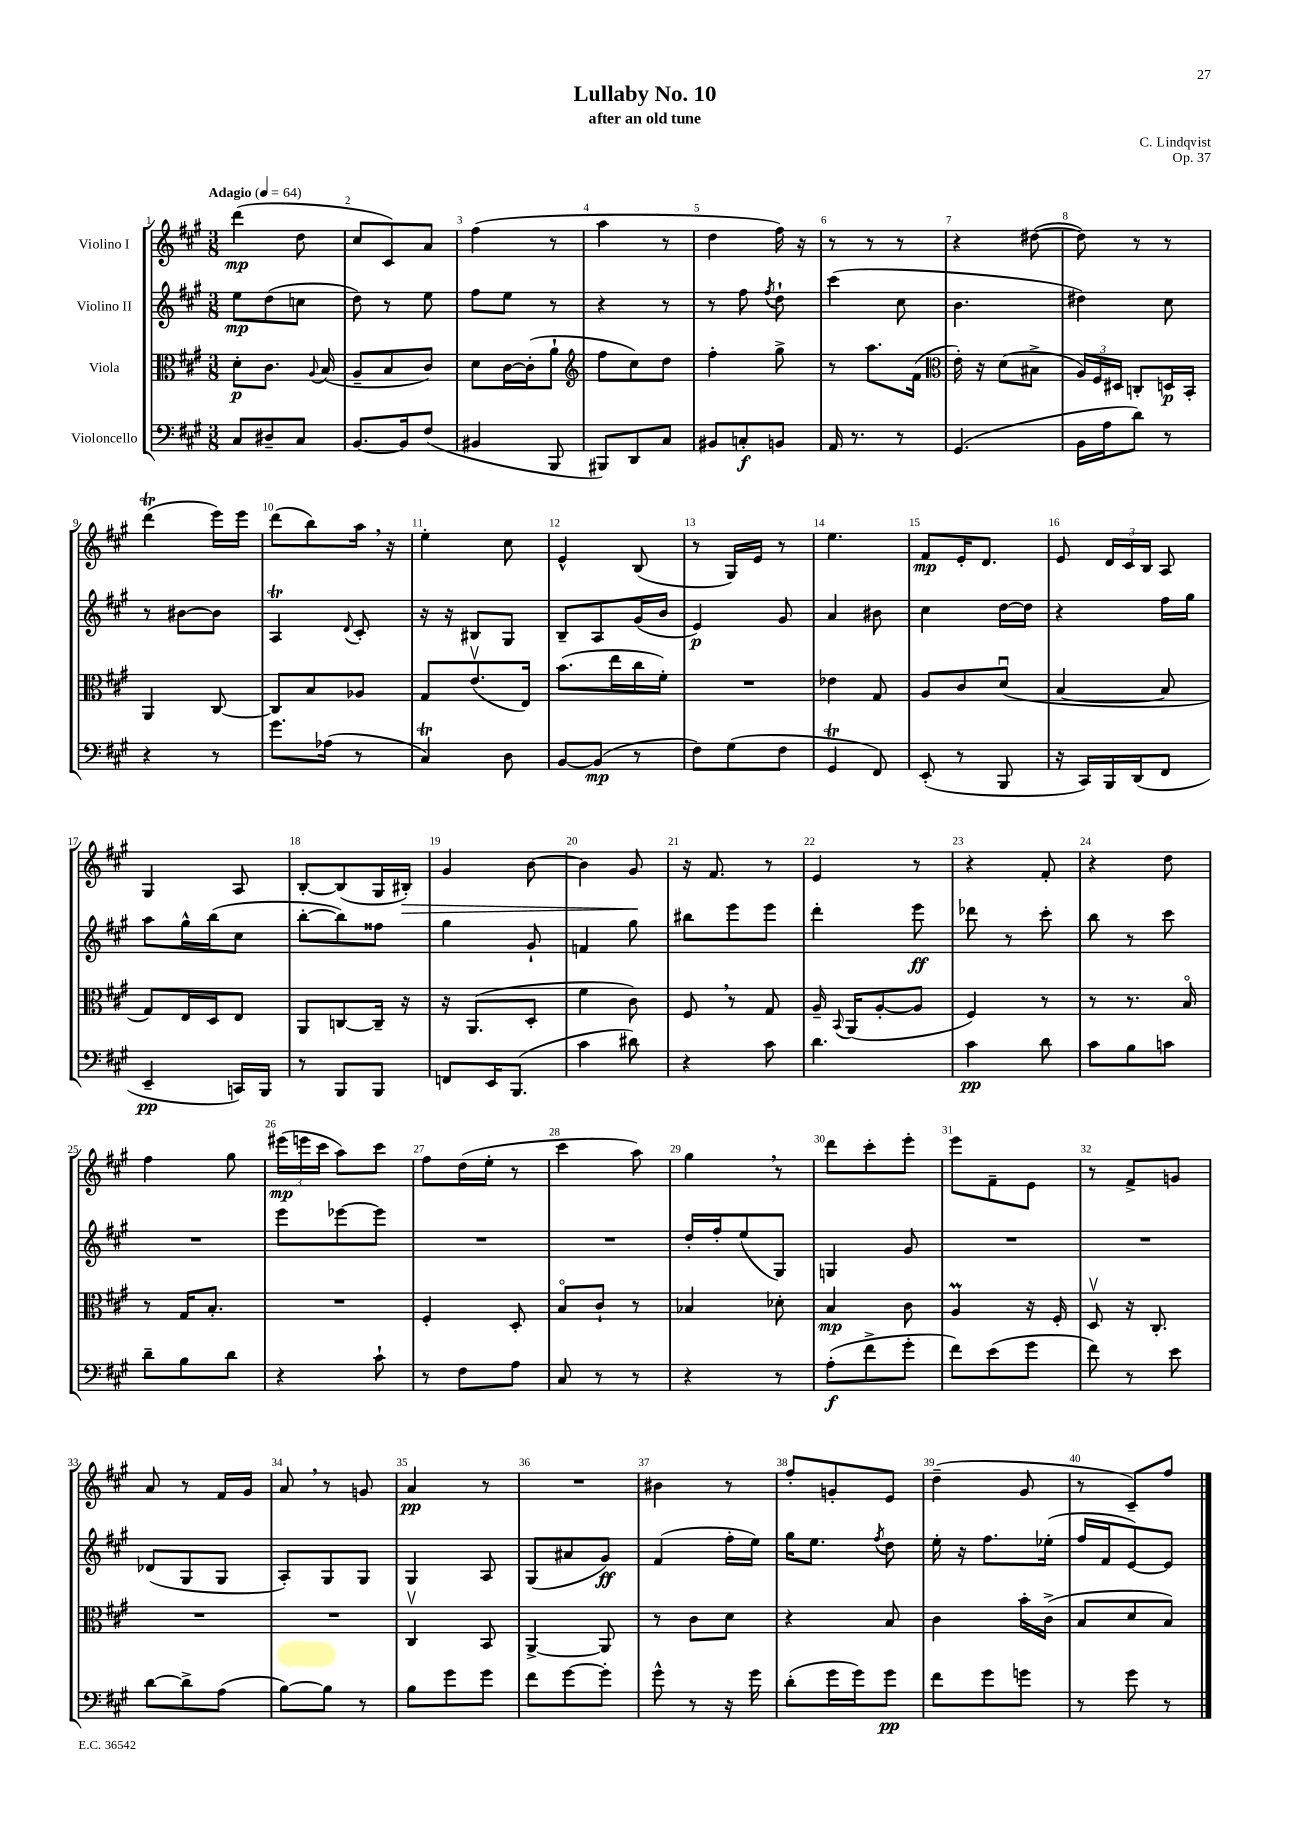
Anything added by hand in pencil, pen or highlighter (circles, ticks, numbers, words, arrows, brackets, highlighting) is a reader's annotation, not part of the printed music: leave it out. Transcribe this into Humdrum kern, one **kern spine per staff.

**kern	**dynam	**kern	**dynam	**kern	**dynam	**kern	**dynam
*part4	*part4	*part3	*part3	*part2	*part2	*part1	*part1
*staff4	*staff4	*staff3	*staff3	*staff2	*staff2	*staff1	*staff1
*I"Violoncello	*	*I"Viola	*	*I"Violino II	*	*I"Violino I	*
*clefF4	*	*clefC3	*	*clefG2	*	*clefG2	*
*k[f#c#g#]	*	*k[f#c#g#]	*	*k[f#c#g#]	*	*k[f#c#g#]	*
*M3/8	*	*M3/8	*	*M3/8	*	*M3/8	*
*MM64	*	*MM64	*	*MM64	*	*MM64	*
=1	=1	=1	=1	=1	=1	=1	=1
!	!	!	!	!	!	!LO:TX:a:B:t=Adagio	!
8C#/L	.	8d'\L	p	8ee\L	mp	(4ddd\	mp
8D#X~/	.	8.c#\J	.	(8dd\	.	.	.
8C#/J	.	.	.	8ccn\J	.	8dd\	.
.	.	8qqA/	.	.	.	.	.
.	.	(16B/	.	.	.	.	.
=2	=2	=2	=2	=2	=2	=2	=2
[8.BB/L	.	8A~/L	.	8dd\)	.	8cc#/L	.
.	.	8B/	.	8r	.	8c#/)	.
16BB/k]	.	.	.	.	.	.	.
(8F#/J	.	8c#/J)	.	8ee\	.	8a/J	.
=3	=3	=3	=3	=3	=3	=3	=3
4BB#X/	.	8d\L	.	8ff#\L	.	(4ff#\	.
.	.	[16c#\L	.	8ee\J	.	.	.
.	.	(16c#'\J]	.	.	.	.	.
8BBB/	.	8a`\J	.	8r	.	8r	.
=4	=4	=4	=4	=4	=4	=4	=4
*	*	*clefG2	*	*	*	*	*
8BBB#X/L)	.	8ff#\L	.	4r	.	4aa\	.
8DD/	.	8cc#\)	.	.	.	.	.
8C#/J	.	8dd\J	.	8r	.	8r	.
=5	=5	=5	=5	=5	=5	=5	=5
8BB#X/L	.	4ff#'\	.	8r	.	4dd\	.
8Cn'/	f	.	.	8ff#\	.	.	.
.	.	.	.	8qff#/	.	.	.
8BBn/J	.	8gg#^\	.	8dd`\	.	16ff#\)	.
.	.	.	.	.	.	16r	.
=6	=6	=6	=6	=6	=6	=6	=6
16AA/	.	8r	.	(4ccc#\	.	8r	.
8.r	.	.	.	.	.	.	.
.	.	8.aa\L	.	.	.	8r	.
8r	.	.	.	8cc#\	.	8r	.
.	.	(16f#\Jk	.	.	.	.	.
=7	=7	=7	=7	=7	=7	=7	=7
*	*	*clefC3	*	*	*	*	*
(4.GG#/	.	16e'\)	.	4.b\	.	4r	.
.	.	16r	.	.	.	.	.
.	.	(8d\L	.	.	.	.	.
.	.	8B#X^\J	.	.	.	([8dd#X\	.
=8	=8	=8	=8	=8	=8	=8	=8
16BB\LL	.	24A/LL)	.	4dd#X\)	.	8dd#\])	.
.	.	24F#/	.	.	.	.	.
16A\J	.	.	.	.	.	.	.
.	.	24D#X/JJ	.	.	.	.	.
8d\J)	.	8Cn'/L	.	.	.	8r	.
8r	.	16Dn/L	p	8cc#\	.	8r	.
.	.	16BB'/JJ	.	.	.	.	.
!!LO:LB:g=z
=9	=9	=9	=9	=9	=9	=9	=9
4r	.	4AA/	.	8r	.	(4dddT\	.
.	.	.	.	[8b#X\L	.	.	.
8r	.	[8C#/	.	8b#\J]	.	16eee\LL)	.
.	.	.	.	.	.	16eee\JJ	.
=10	=10	=10	=10	=10	=10	=10	=10
8.g#\L	.	8C#/L]	.	4AT/	.	(8ddd\L	.
.	.	8B/	.	.	.	8bb\)	.
(16A-X\Jk	.	.	.	.	.	.	.
.	.	.	.	8qqd/	.	.	.
8r	.	8A-X/J	.	8c#'/	.	16aa,\Jk	.
.	.	.	.	.	.	16r	.
=11	=11	=11	=11	=11	=11	=11	=11
4C#t/)	.	8G#/L	.	16r	.	4ee'\	.
.	.	.	.	16r	.	.	.
.	.	(8.ev/	.	8B#X/L	.	.	.
8D\	.	.	.	8G#/J	.	8cc#\	.
.	.	16E/Jk)	.	.	.	.	.
=12	=12	=12	=12	=12	=12	=12	=12
[8BB/L	.	(8.b\L	.	8B~/L	.	4e^^/	.
(8BB/J]	mp	.	.	8A/	.	.	.
.	.	16ee\L	.	.	.	.	.
8r	.	16cc#\	.	(16g#/L	.	(8B/	.
.	.	16f#'\JJ)	.	16b/JJ	.	.	.
=13	=13	=13	=13	=13	=13	=13	=13
8F#\L)	.	4.r	.	4e/)	p	8r	.
(8G#\	.	.	.	.	.	16G#/LL)	.
.	.	.	.	.	.	16e/JJ	.
8F#\J	.	.	.	8g#/	.	8r	.
=14	=14	=14	=14	=14	=14	=14	=14
4GG#t/	.	4e-X\	.	4a/	.	4.ee\	.
8FF#/)	.	8G#/	.	8b#X\	.	.	.
=15	=15	=15	=15	=15	=15	=15	=15
(8EE'/	.	8A/L	.	4cc#\	.	8f#/L	mp
8r	.	8c#/	.	.	.	16e'/K	.
.	.	.	.	.	.	8.d/J	.
8BBB/	.	(8du/J	.	[16dd\LL	.	.	.
.	.	.	.	16dd\JJ]	.	.	.
=16	=16	=16	=16	=16	=16	=16	=16
16r	.	[4B/	.	4r	.	8e/	.
16CC#/LL)	.	.	.	.	.	.	.
16BBB/	.	.	.	.	.	24d/LL	.
.	.	.	.	.	.	24c#/	.
(16DD/J	.	.	.	.	.	.	.
.	.	.	.	.	.	24B/JJ	.
8FF#/J	.	8B/]	.	16ff#\LL	.	8A/	.
.	.	.	.	16gg#\JJ	.	.	.
!!LO:LB:g=z
=17	=17	=17	=17	=17	=17	=17	=17
4EE~/	pp	8G#/L)	.	8aa\L	.	4G#/	.
.	.	16E/L	.	16gg#^^\L	.	.	.
.	.	16D/J	.	(16bb\J	.	.	.
16CCn/LL)	.	8E/J	.	8cc#\J	.	8A/	.
16BBB/JJ	.	.	.	.	.	.	.
=18	=18	=18	=18	=18	=18	=18	=18
8r	.	8AA/L	.	[8bb'\L	.	[8B'/L	.
8BBB/L	.	[8Cn/	.	8bb\])	.	(8B/]	.
8BBB/J	.	16C~/Jk]	.	8ff##X\J	.	16G#/L	.
!	!	!	!	!	!	!	!LO:HP:b
.	.	16r	.	.	.	16B#X'/JJ)	>
=19	=19	=19	=19	=19	=19	=19	=19
8FFn/L	.	16r	.	4gg#\	.	4g#/	.
.	.	(8.AA/L	.	.	.	.	.
16EE/K	.	.	.	.	.	.	.
(8.BBB/J	.	.	.	.	.	.	.
.	.	8D'/J	.	8g#`/	.	[8b\	.
=20	=20	=20	=20	=20	=20	=20	=20
4c#\	.	4f#\	.	4fn/	.	4b\]	.
8d#X\)	.	8c#\)	.	8gg#\	.	8g#/	.
.	.	.	.	.	.	.	]
=21	=21	=21	=21	=21	=21	=21	=21
4r	.	8F#,/	.	8bb#X\L	.	16r	.
.	.	.	.	.	.	8.f#/	.
.	.	8r	.	8eee\	.	.	.
8c#\	.	8G#/	.	8eee\J	.	8r	.
=22	=22	=22	=22	=22	=22	=22	=22
4.d\	.	16A~/	.	4ddd'\	.	4e/	.
.	.	8qqBB/	.	.	.	.	.
.	.	(16AA/KL	.	.	.	.	.
.	.	[8A'/	.	.	.	.	.
.	.	8A/J]	.	8eee\	ff	8r	.
=23	=23	=23	=23	=23	=23	=23	=23
4c#\	pp	4F#/)	.	8ddd-X\	.	4r	.
.	.	.	.	8r	.	.	.
8d\	.	8r	.	8ccc#'\	.	8f#'/	.
=24	=24	=24	=24	=24	=24	=24	=24
8c#\L	.	8r	.	8bb\	.	4r	.
8B\	.	8.r	.	8r	.	.	.
8cn\J	.	.	.	8ccc#\	.	8dd\	.
.	.	16B/	.	.	.	.	.
!!LO:LB:g=z
=25	=25	=25	=25	=25	=25	=25	=25
8d~\L	.	8r	.	4.r	.	4ff#\	.
8B\	.	16G#/KL	.	.	.	.	.
.	.	8.B'/J	.	.	.	.	.
8d\J	.	.	.	.	.	8gg#\	.
=26	=26	=26	=26	=26	=26	=26	=26
4r	.	4.r	.	8eee\L	.	(24eee#X\LL	mp
.	.	.	.	.	.	24eeen\	.
.	.	.	.	.	.	24ccc#\JJ	.
.	.	.	.	[8eee-X\	.	8aa\L)	.
8c#`\	.	.	.	8eee-\J]	.	8ccc#\J	.
=27	=27	=27	=27	=27	=27	=27	=27
8r	.	4F#'/	.	4.r	.	8ff#\L	.
8F#\L	.	.	.	.	.	(16dd\L	.
.	.	.	.	.	.	16ee'\JJ	.
8A\J	.	8D'/	.	.	.	8r	.
=28	=28	=28	=28	=28	=28	=28	=28
8C#/	.	8B/L	.	4.r	.	4ccc#\	.
8r	.	8c#`/J	.	.	.	.	.
8r	.	8r	.	.	.	8aa\)	.
=29	=29	=29	=29	=29	=29	=29	=29
4r	.	4B-X/	.	16dd'/LL	.	4gg#,\	.
.	.	.	.	16ff#'/J	.	.	.
.	.	.	.	(8ee/	.	.	.
8r	.	8d-X'\	.	8G#/J)	.	8r	.
=30	=30	=30	=30	=30	=30	=30	=30
(8A'\L	f	4B/	mp	4Gn/	.	8ddd\L	.
8f#^\	.	.	.	.	.	8ccc#'\	.
8g#'\J	.	8c#\	.	8g#/	.	8eee'\J	.
=31	=31	=31	=31	=31	=31	=31	=31
8f#\L)	.	4AM/	.	4.r	.	8eee\L	.
(8e\	.	.	.	.	.	8f#~\	.
8g#\J	.	16r	.	.	.	8e\J	.
.	.	16F#'/	.	.	.	.	.
=32	=32	=32	=32	=32	=32	=32	=32
8f#\)	.	8Dv/	.	4.r	.	8r	.
8r	.	16r	.	.	.	8f#^/L	.
.	.	8.C#'/	.	.	.	.	.
8e\	.	.	.	.	.	8gn/J	.
!!LO:LB:g=z
=33	=33	=33	=33	=33	=33	=33	=33
[8d\L	.	4.r	.	(8d-X/L	.	8a/	.
8d^\]	.	.	.	8G#/	.	8r	.
(8A\J	.	.	.	8G#/J	.	16f#/LL	.
.	.	.	.	.	.	16g#/JJ	.
=34	=34	=34	=34	=34	=34	=34	=34
[8B\L)	.	4.r	.	8A'/L)	.	8a,/	.
8B\J]	.	.	.	8G#/	.	8r	.
8r	.	.	.	8G#/J	.	8gn/	.
=35	=35	=35	=35	=35	=35	=35	=35
8B\L	.	4C#v/	.	4G#/	.	4a/	pp
8g#\	.	.	.	.	.	.	.
8g#\J	.	8BB/	.	8A/	.	8r	.
=36	=36	=36	=36	=36	=36	=36	=36
8f#\L	.	[4AA^/	.	(8G#/L	.	4.r	.
[8g#\	.	.	.	8a#X/	.	.	.
8g#'\J]	.	8AA/]	.	8g#/J)	ff	.	.
=37	=37	=37	=37	=37	=37	=37	=37
8g#^^\	.	8r	.	(4f#/	.	4b#X\	.
8r	.	8c#\L	.	.	.	.	.
16r	.	8d\J	.	16ff#'\LL	.	8r	.
16g#\	.	.	.	16ee\JJ)	.	.	.
=38	=38	=38	=38	=38	=38	=38	=38
(8d'\L	.	4r	.	16gg#\KL	.	8ff#'/L	.
.	.	.	.	8.ee\J	.	.	.
16g#\L	.	.	.	.	.	8gn'/	.
16g#\J)	.	.	.	.	.	.	.
.	.	.	.	8qff#/	.	.	.
8g#\J	pp	8B/	.	8dd\	.	8e/J	.
=39	=39	=39	=39	=39	=39	=39	=39
8f#\L	.	4c#\	.	16ee'\	.	(4dd~\	.
.	.	.	.	16r	.	.	.
8g#\	.	.	.	8.ff#\L	.	.	.
8gn\J	.	16b'\LL	.	.	.	8g#/	.
.	.	(16c#^\JJ	.	(16ee-X'\Jk	.	.	.
=40	=40	=40	=40	=40	=40	=40	=40
8r	.	8B/L	.	16ff#/LL	.	8r	.
.	.	.	.	16f#/J	.	.	.
8g#\	.	8d/	.	[8e/)	.	8c#~/L)	.
8r	.	8B/J)	.	8e/J]	.	8ff#/J	.
==	==	==	==	==	==	==	==
*-	*-	*-	*-	*-	*-	*-	*-
